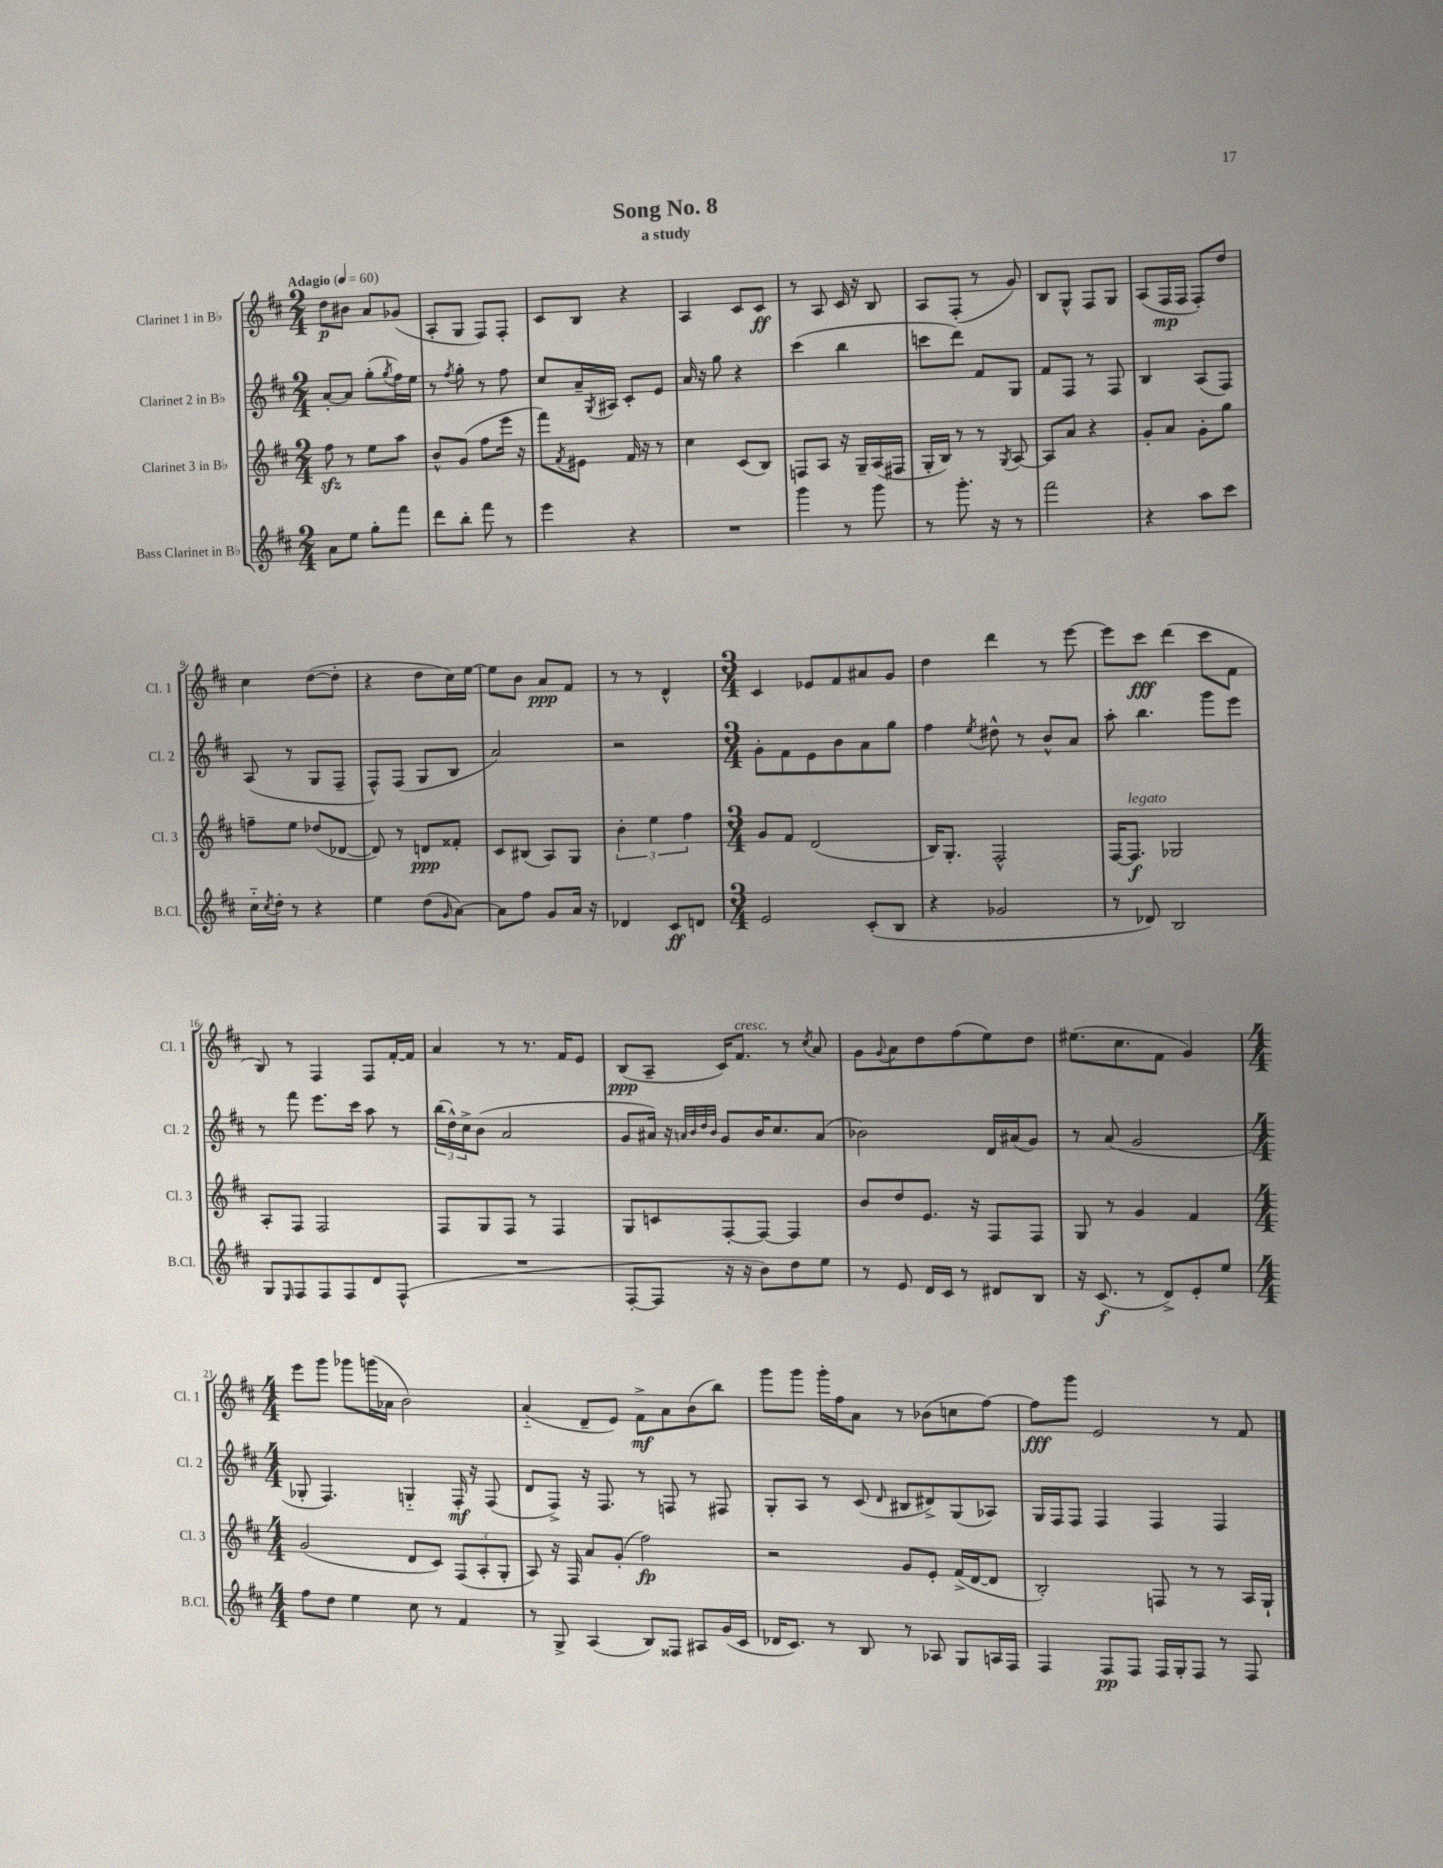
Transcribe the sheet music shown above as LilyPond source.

\header { title = "Song No. 8" subtitle = "a study" }
<<
\new StaffGroup <<
\new Staff = "s0" \with { instrumentName = "Clarinet 1 in Bb" shortInstrumentName = "Cl. 1" } {
    \clef treble \key d \major \numericTimeSignature \time 2/4 \tempo "Adagio" 4 = 60
    d''8\p bis'8 a'8 ges'8( |
    a8-. g8 fis8) fis8-. |
    cis'8 b8 r4 |
    a4 cis'8 cis'8\ff |
    r8 a8 cis'16 r16 b8 |
    a8 fis8-.( r8 g'8) |
    b8 g8-^ fis8 g8 |
    a8( fis16\mp fis16 fis8-.) d''8 |
    cis''4 d''8~( d''8-. |
    r4 d''8 cis''16) e''16~ |
    e''8 b'8 a'8\ppp fis'8 |
    r8 r8 d'4-^ |
    \numericTimeSignature \time 3/4 cis'4 ees'8 fis'8 ais'8 g'8 |
    d''4 d'''4 r8 e'''8~ |
    e'''8 cis'''8\fff d'''4( cis'''8 fis'8 |
    b8) r8 fis4 fis8 fis'16~-. fis'16 |
    a'4 r8 r8. fis'16 e'8 |
    b8\ppp( a8-- cis'16) fis'8.^\markup { \italic "cresc." } r8 \acciaccatura { cis''8 } a'8 |
    g'8 \appoggiatura { g'8 } a'8 d''8 fis''8( e''8) d''8 |
    eis''8.( cis''8. fis'8 g'4) |
    \numericTimeSignature \time 4/4 e'''8 g'''8 ges'''8 g'''16( aes'16 b'2) |
    a'4-_( d'8-- e'8) fis'8->\mf a'8 b'8( b''8) |
    g'''8 g'''8 g'''16-. fis''16 a'8 r8 bes'8( c''8 fis''8~) |
    fis''8\fff g'''8 e'2 r8 fis'8 \bar "|." |
}
\new Staff = "s1" \with { instrumentName = "Clarinet 2 in Bb" shortInstrumentName = "Cl. 2" } {
    \clef treble \key d \major \numericTimeSignature \time 2/4
    a'8~-. a'8 g''8-.( \acciaccatura { g''8 } fis''16) e''16 |
    r8 \acciaccatura { fis''8 } g''8-. r8 fis''8 |
    cis''8 a'16-- \acciaccatura { g8 } ais16 cis'8-. e'8 |
    a'16 r16 g''8 r4 |
    cis'''4( b''4 |
    c'''8 d'''8) fis'8 g8 |
    fis'8 fis8 r8 fis8 |
    b4 a8( fis8) |
    a8( r8 g8 fis8-- |
    fis8-^) fis8( g8 b8 |
    a'2) |
    r2 |
    \numericTimeSignature \time 3/4 g'8-. fis'8 e'8 b'8 a'8 g''8 |
    fis''4 \acciaccatura { e''8 } dis''8-^ r8 b'8-^ a'8 |
    a''8-. b''4. g'''8 e'''8 |
    r8 fis'''8 e'''8. cis'''16 a''8 r8 |
    \tuplet 3/2 { b''16( d''16-^) cis''16-> } b'8( a'2 |
    g'8 ais'16) r16 \grace { a'32 b'32 d''32 b'32 } g'8 b'16 cis''8. a'8( |
    bes'2) d'16 ais'16( g'8) |
    r8 a'8( g'2 |
    \numericTimeSignature \time 4/4 ges8-. fis4.) g4-_ fis16-.\mf r16 fis8( |
    d'8 fis8->) r16 fis8. r8 f8 r8 fis8 |
    g8-. a8 r8 cis'8( \grace { d'16 } bis8 dis'8->) g8( aes8) |
    g16 fis16 fis8 fis4 fis4 fis4 \bar "|." |
}
\new Staff = "s2" \with { instrumentName = "Clarinet 3 in Bb" shortInstrumentName = "Cl. 3" } {
    \clef treble \key d \major \numericTimeSignature \time 2/4
    fis''8\sfz r8 e''8 a''8 |
    b'8-^ g'8( fis''8 e'''16 r16 |
    fis'''8) \acciaccatura { fis'8 } eis'8 fis'16 r16 r8 |
    cis''4 cis'8( b8) |
    f8 a8 r16 g16-- a16( fis16 |
    g16-. b16) r8 r8 \acciaccatura { g8 } a8~ |
    a8 a'8 r4 |
    g'8-. a'8 g'8-. g''8 |
    f''8-- e''8 des''8( des'8~ |
    des'8) r8 d'8\ppp fisis'8-. |
    cis'8 bis8( a8) g8 |
    \tuplet 3/2 { b'4-. e''4 fis''4 } |
    \numericTimeSignature \time 3/4 g'8 fis'8 d'2( |
    b16) g8.-. fis2-^ |
    fis16~ fis8.\f^\markup { \italic "legato" } ges2 |
    a8-. fis8 fis2 |
    fis8 g8 fis8 r8 fis4 |
    g8 c'8 fis8~-. fis8~ fis4 |
    b'8 d''8 e'8. r16 fis8 fis8 |
    g8 r8 g'4 fis'4 |
    \numericTimeSignature \time 4/4 g'2( d'8 cis'8) \tuplet 3/2 { fis8( a8-. g8-. } |
    a8) r16 fis16 a'8 g'8-.( fis''2\fp) |
    r2 g'8 e'8-. fis'16->( d'16~ d'8 |
    b2-.) f8 r8 r8 a16 g16-! \bar "|." |
}
\new Staff = "s3" \with { instrumentName = "Bass Clarinet in Bb" shortInstrumentName = "B.Cl." } {
    \clef treble \key d \major \numericTimeSignature \time 2/4
    a'8 e''8 g''8-. fis'''8 |
    d'''8 b''8-. fis'''8 r8 |
    e'''4 r4 |
    R2 |
    g'''4 r8 g'''8 |
    r8 g'''8.-. r16 r8 |
    fis'''2 |
    r4 a''8 cis'''8 |
    cis''16-_ \acciaccatura { cis''8 } d''16-. r8 r4 |
    e''4 d''8( \grace { g'16 } a'8~) |
    a'8 fis''8 g'8 a'16 r16 |
    des'4 cis'8\ff d'8 |
    \numericTimeSignature \time 3/4 e'2 cis'8-.( b8 |
    r4 ges'2 |
    r8 des'8) b2 |
    g8 \grace { e16 } fis8 fis8 fis8 d'8 fis8-^( |
    R2. |
    fis8~-. fis8 r16 r16 b'8) d''8 e''8 |
    r8 e'8 d'16 cis'16 r8 dis'8 b8 |
    r16 cis'8.\f( r8 d'8->) e'8-. e''8 |
    \numericTimeSignature \time 4/4 fis''8 d''8 e''4 cis''8 r8 fis'4 |
    r8 g8-> a4( b8) fisis8 ais8 g'16( cis'16 |
    des'16 cis'8.) r8 b8 r8 aes8 g8 a16 fis16 |
    fis4 fis8\pp fis8 fis16 g16-. fis8 r8 fis8 \bar "|." |
}
>>
>>
